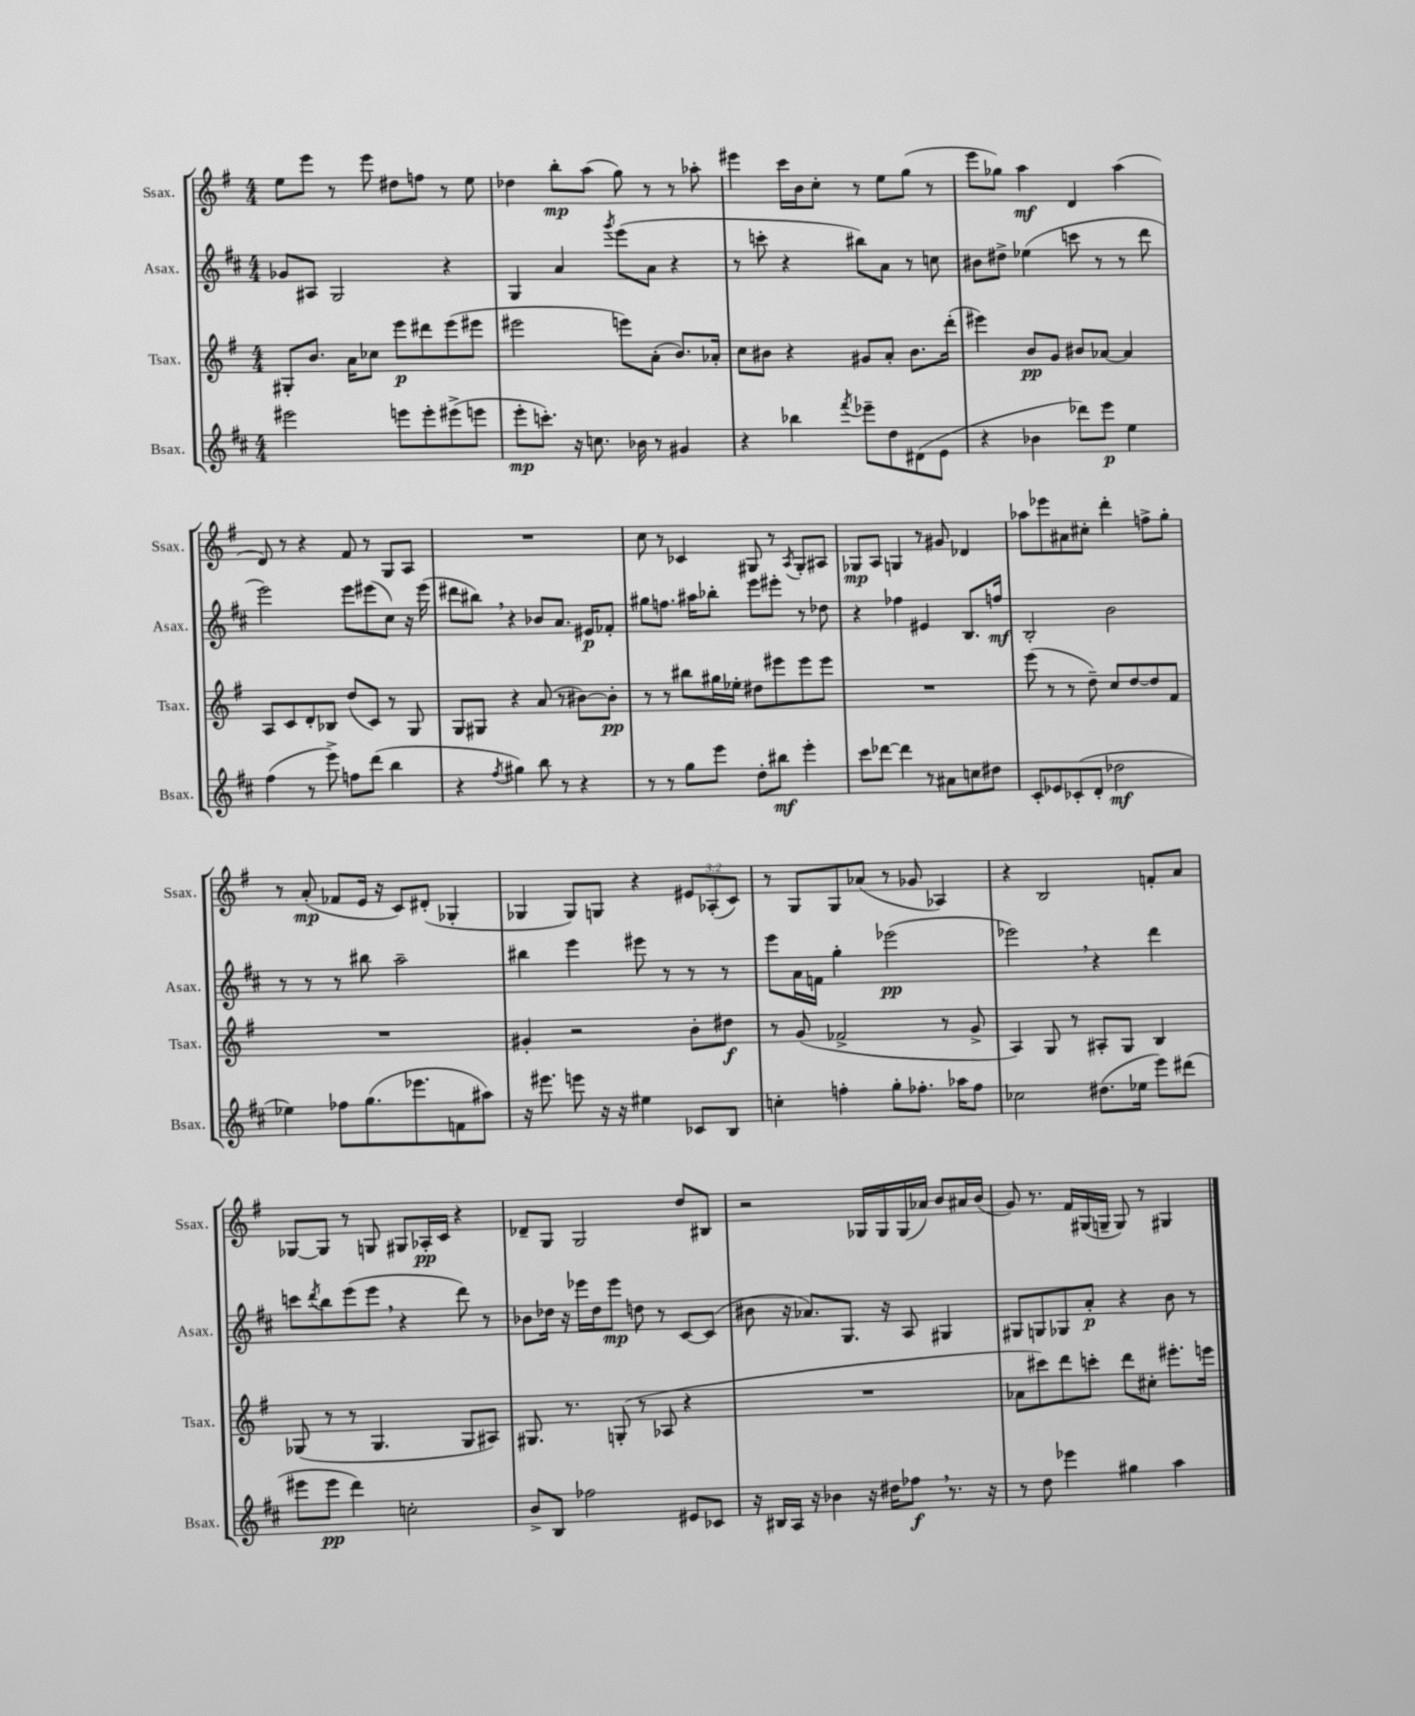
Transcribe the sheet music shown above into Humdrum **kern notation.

**kern	**dynam	**kern	**dynam	**kern	**dynam	**kern	**dynam
*part4	*part4	*part3	*part3	*part2	*part2	*part1	*part1
*staff4	*staff4	*staff3	*staff3	*staff2	*staff2	*staff1	*staff1
*I"Bsax.	*	*I"Tsax.	*	*I"Asax.	*	*I"Ssax.	*
*I'Bsax.	*	*I'Tsax.	*	*I'Asax.	*	*I'Ssax.	*
*clefG2	*	*clefG2	*	*clefG2	*	*clefG2	*
*k[f#c#]	*	*k[f#]	*	*k[f#c#]	*	*k[f#]	*
*M4/4	*	*M4/4	*	*M4/4	*	*M4/4	*
=59	=59	=59	=59	=59	=59	=59	=59
2eee#X\	.	8G#X'/L	.	8g-X/L	.	8ee\L	.
.	.	8.b/J	.	8A#X/J	.	8eee\J	.
.	.	.	.	2G/	.	8r	.
.	.	16a\KL	.	.	.	.	.
.	.	8cc-X\J	.	.	.	8eee\	.
8eeen\L	.	8eee\L	p	.	.	8dd#X\L	.
8eee'\	.	8ddd#X\	.	.	.	8ffn\J	.
(8eee#X^\	.	(8eee\	.	4r	.	8r	.
8eeen\J	.	8eee#X\J	.	.	.	8ee\	.
=60	=60	=60	=60	=60	=60	=60	=60
8eee'\L	mp	2eee#X\	.	4G/	.	4dd-X\	.
8.cccn'\J)	.	.	.	.	.	.	.
.	.	.	.	4a/	.	8bb'\L	mp
16r	.	.	.	.	.	.	.
8.ccn\	.	.	.	.	.	(8aa\J	.
.	.	.	.	8qggg/	.	.	.
.	.	8eeen\L)	.	(8eee\L	.	8gg\)	.
16b-X\	.	.	.	.	.	.	.
8r	.	(8a'\J	.	8a\J	.	8r	.
4g#X/	.	8.b/L)	.	4r	.	8r	.
.	.	.	.	.	.	8aa-X'\	.
.	.	16a-X'/Jk	.	.	.	.	.
=61	=61	=61	=61	=61	=61	=61	=61
4r	.	8cc\L	.	8r	.	4eee#X\	.
.	.	8b#X\J	.	8cccn'\	.	.	.
4bb-X\	.	4r	.	4r	.	16ccc\LL	.
.	.	.	.	.	.	16b\J	.
.	.	.	.	.	.	8cc'\J	.
8qfff#/	.	.	.	.	.	.	.
8eee-X~\L	.	8g#X/L	.	8bb#X\L)	.	8r	.
8dd\	.	8a'/J	.	8a\J	.	8ee\L	.
(8d#X\	.	8.b#\L	.	8r	.	(8gg\J	.
8e\J	.	.	.	8ccn\	.	8r	.
.	.	(16ddd'\Jk	.	.	.	.	.
=62	=62	=62	=62	=62	=62	=62	=62
4r	.	4eee#X\)	.	8b#X\L	.	8eee\L	.
.	.	.	.	8dd#X^\J	.	8gg-X\J)	.
4b-X\	.	8b/L	pp	(4ee-X\	.	4aa\	mf
.	.	8g/J	.	.	.	.	.
8ddd-X\L)	.	8b#X/L	.	8cccn\	.	4d/	.
8eee\J	p	[8a-X/J	.	8r	.	.	.
4ee\	.	4a-/]	.	8r	.	(4aa\	.
.	.	.	.	8ddd\	.	.	.
!!LO:LB:g=z
=63	=63	=63	=63	=63	=63	=63	=63
(4ff#\	.	8A/L	.	2eee\)	.	8d/)	.
.	.	8c/	.	.	.	8r	.
8r	.	8d'/	.	.	.	4r	.
8eee^\)	.	8B-X/J	.	.	.	.	.
8ffn\L	.	(8dd/L	.	8eee\L	.	8f#/	.
(8ddd\J	.	8c/J)	.	(8eee#X\	.	8r	.
4bb\	.	8r	.	8cc#\J)	.	8G/L	.
.	.	8G/	.	16r	.	8A/J	.
.	.	.	.	(16eee#\	.	.	.
=64	=64	=64	=64	=64	=64	=64	=64
4r	.	8G/L	.	8ddd#X\L	.	1r	.
.	.	8G#X/J	.	8bb#X,\J)	.	.	.
8qff#/	.	.	.	.	.	.	.
4gg#X\)	.	4r	.	4r	.	.	.
8bb\	.	(8a/	.	8b-X/L	.	.	.
8r	.	8r	.	8.a/J	.	.	.
4r	.	[8b#X\L)	.	.	.	.	.
.	.	.	.	16e#X/KL	p	.	.
.	.	8b#'\J]	pp	8f-X'/J	.	.	.
=65	=65	=65	=65	=65	=65	=65	=65
8r	.	8r	.	8gg#X\L	.	8cc\	.
8r	.	8r	.	8.ffn\J	.	8r	.
8gg\L	.	8bb#X\L	.	.	.	4c-X/	.
.	.	.	.	16aa#X\KL	.	.	.
8eee\J	.	16gg#X\L	.	8bb-X'\J	.	.	.
.	.	16ee-X'\JJ	.	.	.	.	.
8dd'\L	.	8dd#X\L	.	8eee\L	.	8G#X/	.
8bb#X\J	mf	8eee#X\	.	8eee#X'\J	.	8r	.
.	.	.	.	.	.	8qA/	.
4eee'\	.	8eee#\	.	8r	.	8G#'/L	.
.	.	8eee#\J	.	8dd-X\	.	8A#X/J	.
=66	=66	=66	=66	=66	=66	=66	=66
8ccc#\L	.	1r	.	4r	.	8G-X/L	mp
[8ddd-X\J	.	.	.	.	.	8A/J	.
4ddd-\]	.	.	.	4ff-X\	.	4Gn/	.
8r	.	.	.	4e#X/	.	8r	.
8a#X\L	.	.	.	.	.	8g#X/	.
8ccn\	.	.	.	8.B/L	.	4d-X/	.
8dd#X\J	.	.	.	.	.	.	.
.	.	.	.	16ffn/Jk	mf	.	.
=67	=67	=67	=67	=67	=67	=67	=67
8c#'/L	.	(8eee\	.	2B'/	.	8aa-X\L	.
8e-X/	.	8r	.	.	.	8eee-X\	.
(8c-X'/	.	8r	.	.	.	8a#X\	.
8d'/J	.	8dd~\)	.	.	.	8cc#X'\J	.
2dd-X\	mf	8cc/L	.	2b\	.	4ddd'\	.
.	.	[8dd/	.	.	.	.	.
.	.	8dd/]	.	.	.	8ffn^\L	.
.	.	8f#/J	.	.	.	8gg'\J	.
!!LO:LB:g=z
=68	=68	=68	=68	=68	=68	=68	=68
4ee-X\)	.	1r	.	8r	.	8r	.
.	.	.	.	8r	.	(8a'/	mp
8ff-X\L	.	.	.	8r	.	8f-X/L	.
(8.gg\	.	.	.	8bb#X\	.	16e/Jk	.
.	.	.	.	.	.	16r	.
.	.	.	.	2aa~\	.	8c/L)	.
8.eee-X\	.	.	.	.	.	.	.
.	.	.	.	.	.	(8d#X'/J	.
8fn\	.	.	.	.	.	4G-X'/	.
8aa#X\J)	.	.	.	.	.	.	.
=69	=69	=69	=69	=69	=69	=69	=69
16r	.	4g#X'/	.	4bb#X\	.	4G-X/	.
8.eee#X\	.	.	.	.	.	.	.
8eeen\	.	2r	.	4eee\	.	8G-/L)	.
16r	.	.	.	.	.	8Gn/J	.
16r	.	.	.	.	.	.	.
4ee#X\	.	.	.	8eee#X\	.	4r	.
.	.	.	.	8r	.	.	.
8c-X/L	.	8b'\L	.	8r	.	12e#X/L	.
.	.	.	.	.	.	(12A-X'/	.
8B/J	.	8dd#X\J	f	8r	.	.	.
.	.	.	.	.	.	12c/J)	.
=70	=70	=70	=70	=70	=70	=70	=70
4ccn'\	.	8r	.	8eee\L	.	8r	.
.	.	(8g/	.	16a\L	.	8G/L	.
.	.	.	.	16fn\JJ	.	.	.
4ffn'\	.	2f-X^/	.	4gg'\	.	8G/	.
.	.	.	.	.	.	(8a-X/J	.
8gg'\L	.	.	.	(2eee-X\	pp	8r	.
8.ff-X'\J	.	.	.	.	.	8g-X/	.
.	.	8r	.	.	.	4A-X/)	.
16aa-X\KL	.	.	.	.	.	.	.
8ff-\J	.	8g^/	.	.	.	.	.
=71	=71	=71	=71	=71	=71	=71	=71
2cc-X\	.	4A/)	.	2eee-X,\)	.	4r	.
.	.	8G/	.	.	.	2B/	.
.	.	8r	.	.	.	.	.
(8.dd#X\L	.	8A#X'/L	.	4r	.	.	.
.	.	8G/J	.	.	.	.	.
16ee-X\Jk	.	.	.	.	.	.	.
8eee\L)	.	4B/	.	4ddd\	.	8fn'/L	.
(8ddd#X\J	.	.	.	.	.	8a/J	.
!!LO:LB:g=z
=72	=72	=72	=72	=72	=72	=72	=72
8eee#X\L	.	(8G-X/	.	8cccn\L	.	[8G-X/L	.
.	.	.	.	8qddd/	.	.	.
8eee#\J	pp	8r	.	8bb\	.	8G-/J]	.
4ddd\)	.	8r	.	(8eee\	.	8r	.
.	.	4.G-/	.	8eee,\J	.	8Gn/	.
2ccn'\	.	.	.	4r	.	8G#X/L	.
.	.	.	.	.	.	16A-X'/L	pp
.	.	.	.	.	.	16c/JJ	.
.	.	8G-/L	.	8ddd\)	.	4r	.
.	.	8A#X/J)	.	8r	.	.	.
=73	=73	=73	=73	=73	=73	=73	=73
8b^/L	.	8.G#X/	.	8b-X\L	.	8d-X~/L	.
8B/J	.	.	.	16dd-X\Jk	.	8G/J	.
.	.	8.r	.	16r	.	.	.
2ff-X\	.	.	.	16eee-X\LL	.	2G/	.
.	.	.	.	16dd-\J	.	.	.
.	.	(8Gn'/	.	8eee-\J	mp	.	.
.	.	8r	.	8ddn\	.	.	.
.	.	8A-X/	.	8r	.	.	.
8e#X/L	.	4r	.	[8c#/L	.	8dd/L	.
8c-X/J	.	.	.	(8c#/J]	.	8B#X/J	.
=74	=74	=74	=74	=74	=74	=74	=74
16r	.	1r	.	8b#X\	.	2r	.
16B#X/LL	.	.	.	.	.	.	.
16A/JJ	.	.	.	16r	.	.	.
16r	.	.	.	8.a-X/L)	.	.	.
4b-X\	.	.	.	.	.	.	.
.	.	.	.	8.G/J	.	.	.
16r	.	.	.	.	.	16G-X/LL	.
16dd#X\KL	.	.	.	16r	.	16G-/	.
8ff-X,\J	f	.	.	8A/	.	(16G-/	.
.	.	.	.	.	.	16a-X/JJ)	.
8.r	.	.	.	4G#X/	.	8b/L	.
.	.	.	.	.	.	16a#X/L	.
16r	.	.	.	.	.	(16b/JJ	.
=75	=75	=75	=75	=75	=75	=75	=75
8r	.	8a-X\L	.	8G#X/L	.	8g/)	.
8dd\	.	8ccc#X\)	.	8Gn/	.	8.r	.
4eee-X\	.	8ddd\	.	8G-X/	.	.	.
.	.	.	.	.	.	16f#/LL	.
.	.	8cccn'\J	.	8a'/J	p	(16G#X/	.
.	.	.	.	.	.	16Gn~/JJ	.
4gg#X\	.	8ddd\L	.	4r	.	8G/)	.
.	.	8cc#X'\J	.	.	.	8r	.
4aa\	.	8.eee#X'\L	.	8b\	.	4G#X/	.
.	.	.	.	8r	.	.	.
.	.	16eeen\Jk	.	.	.	.	.
==	==	==	==	==	==	==	==
*-	*-	*-	*-	*-	*-	*-	*-
